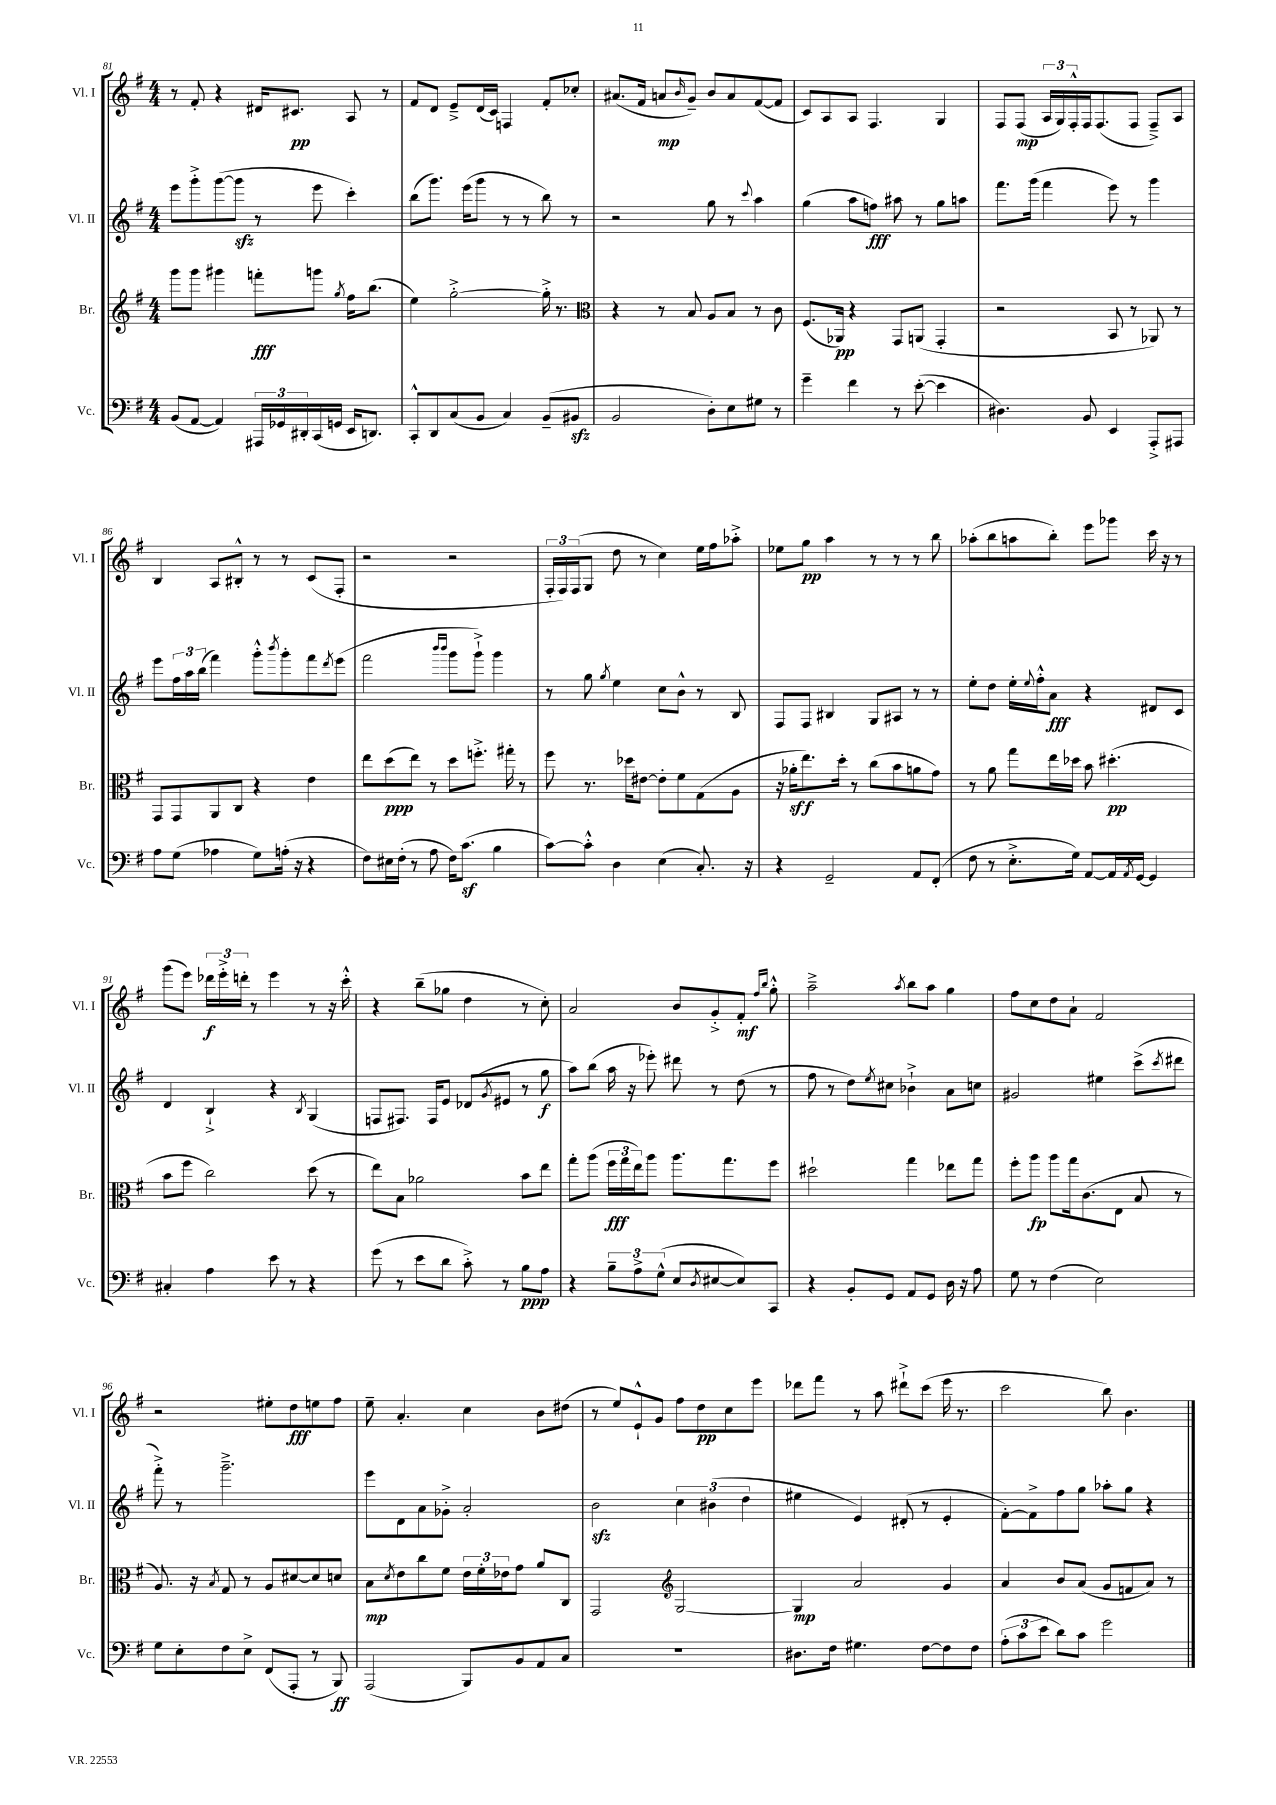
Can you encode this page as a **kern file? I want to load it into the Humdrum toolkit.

**kern	**kern	**kern	**kern
*staff4	*staff3	*staff2	*staff1
*clefF4	*clefG2	*clefG2	*clefG2
*k[f#]	*k[f#]	*k[f#]	*k[f#]
*M4/4	*M4/4	*M4/4	*M4/4
(8BB/L	8ggg\L	8eee\L	8r
[8AA/J	8ggg\J	8ggg'^\	8f#'/
4AA/])	4ggg#\	([8ggg\	4r
.	.	8ggg\]J	.
24AAA#/LL	8fff'\L	8r	16d#/LK
24GG-/	.	.	.
.	.	.	8.c#/J
24DD#'/	.	.	.
(16CC/	8ggg\J	8eee\	.
16GG/JJ	.	.	.
.	8qgg/	.	.
16EE/LK	16ff#\LK	4ccc'\)	8A/
8.DD/J)	(8.bb\J	.	.
.	.	.	8r
=	=	=	=
8CC'^^/L	4ee\)	(8bb\L	8f#/L
8DD/	.	8.ggg\J)	8d/J
(8C/	[2gg'^\	.	8e~^/L
.	.	(16eee\LK	.
8BB/J	.	8ggg\J	(16d/L
.	.	.	16c/JJ)
4C/)	.	8r	4F/
.	.	8r	.
(8BB~/L	16gg'^\]	8bb\)	8f#'/L
.	8.r	.	.
8BB#/J	.	8r	8cc-'/J
=	=	=	=
*	*clefC3	*	*
2BB/	4r	2r	(8.a#/L
.	.	.	16f#/Jk
.	8r	.	8a/L
.	.	.	16qqb/
.	8B/	.	8g~/J)
8D'\L)	8A/L	8gg\	8b/L
8E\	8B/J	8r	8a/
.	.	8qqccc/	.
8G#\J	8r	4aa\	([8f#/
8r	8c\	.	8f#/]J
=	=	=	=
4g~\	(8.F#/L	(4gg\	8c/L)
.	.	.	8A/
.	16AA-/Jk)	.	.
4f#\	4r	8aa\L	8A/J
.	.	8ff\J)	4.F#/
8r	8GG/L	8aa#\	.
([8e'\	(8AA/J	8r	.
4e\]	4GG'/	8gg\L	4G/
.	.	8aa\J	.
=	=	=	=
4.D#\)	2r	8.fff#\L	8F#/L
.	.	.	(8F#/J
.	.	(16ggg\Jk	.
.	.	4fff#\	24A/LL
.	.	.	24G/)
.	.	.	24F#'^^/
8BB/	.	.	16F#/J
.	.	.	(8.F#/
4EE/	8BB/	8eee\)	.
.	8r	8r	8F#/J
8AAA'^/L	8AA-/)	4ggg\	8F#~^/L)
8AAA#/J	8r	.	8A/J
=	=	=	=
8A\L	8GG/L	8eee\L	4B/
(8G\J	8GG/	24ff#\L	.
.	.	24aa\	.
.	.	(24bb\JJ	.
4A-\	8AA/	4fff#\)	8A/L
.	8C/J	.	8B#'^^/J
8G\L)	4r	8ggg'^^\L	8r
.	.	8qbbb/	.
(16A'\Jk	.	8ggg'\	8r
16r	.	.	.
4r	4e\	8fff#\	(8c/L
.	.	8qddd/	.
.	.	(8eee\J	8F#'/J
=	=	=	=
8F#\L)	8ee\L	2fff#\	2r
16E#\L	(8dd\	.	.
(16F#'\JJ	.	.	.
8r	8ee\J)	.	.
8A\	8r	.	.
.	.	16qqbbb/LL	.
.	.	16qqbbb/JJ	.
16F#\LK)	8dd\L	8ggg\L	2r
(8.c\J	.	.	.
.	8.ff'^\J	8ggg`^\J)	.
4B\	.	4ggg\	.
.	16gg#'\	.	.
.	8r	.	.
=	=	=	=
[8c\L)	8ff#\	8r	24F#'/LL
.	.	.	24F#/)
.	.	.	(24F#/J
8c'^^\]J	8.r	8gg\	8G/J
.	.	8qgg/	.
4D\	.	4ee\	8dd\
.	16dd-\LK	.	.
.	[8e#\J	.	8r
(4E\	8e#'\]L	8cc\L	4cc\)
.	8f#\	8b^^\J	.
8.C'/)	(8G\	8r	16ee\LL
.	.	.	16ff#\J
.	8A\J	8B/	8aa-'^\J
16r	.	.	.
=	=	=	=
4r	16r	8F#/L	8ee-\L
.	16a-'\LK	.	.
.	8.ee\)	8F#/J	8gg\J
2GG~/	.	4B#/	4aa\
.	16dd'\Jk	.	.
.	8r	.	.
.	(8cc\L	8G/L	8r
.	8b\	8A#/J	8r
8AA/L	8a\	8r	8r
(8FF#'/J	8g\J)	8r	8bb\
=	=	=	=
8F#\	8r	8ee'\L	(8aa-'\L
8r	8a\	8dd\J	8bb\
8.E'^\L	8gg\L	16ee'\LL	8aa\
.	.	8qqee/	.
.	.	16ff#'^^\J	.
.	16ee\L	8a\J	8bb'\J)
16G\Jk)	16dd-\JJ	.	.
[8AA/L	8b\	4r	8eee\L
16AA/]L	(4.dd#'\	.	8ggg-\J
8qAA/	.	.	.
[16GG/JJ	.	.	.
4GG/]	.	8d#/L	16ccc\
.	.	.	16r
.	.	8c/J	8r
=	=	=	=
4C#'/	8b\L	4d/	(8ggg\L
.	8ff#\J	.	8eee\J)
4A\	2cc\)	4B`^/	24ddd-\LL
.	.	.	24eee'^\
.	.	.	24ddd'\JJ
.	.	.	8r
8e\	.	4r	4eee\
8r	.	.	.
.	.	8qB/	.
4r	(8dd\	(4G/	8r
.	8r	.	16r
.	.	.	16ccc'^^\
=	=	=	=
(8g\	8ee\L)	8F/L	4r
8r	8B\J	8.F#/J)	.
8e\L	2a-\	.	(8bb~\L
.	.	16F#/LK	.
8d\J	.	8e/J	8gg-\J
8c'^\)	.	(8d-/L	4dd\
.	.	8qg/	.
8r	.	8e#/J	.
8B\L	8b\L	8r	8r
8A\J	8ee\J	8gg\	8cc'\)
=	=	=	=
4r	8gg'\L	8aa\L)	2a/
.	(8aa\J	(8bb\J	.
12B~\L	24ff#\LL	16aa\	.
.	24gg\	.	.
.	.	16r	.
12A^\	24ee\J)	.	.
.	8aa\J	8eee-'\)	.
(12G^^\J	.	.	.
8E/L	8.aa\L	8ddd#\	8b/L
8qD/	.	.	.
[8E#/	.	8r	8g'^/
.	8.gg\	.	.
8E#/])	.	(8dd\	8f#'/J
.	.	.	16qqff#/LL
.	.	.	16qqbb/JJ
8CC/J	8ff#\J	8r	8gg'^^\
=	=	=	=
4r	2dd#`\	8ff#\	2aa~^\
.	.	8r	.
8BB'/L	.	8dd\L)	.
.	.	8qee/	.
8GG/J	.	8cc#\J	.
.	.	.	8qaa/
8AA/L	4gg\	4b-`^\	8bb\L
8GG/J	.	.	8aa\J
16D\	8ee-\L	8a\L	4gg\
16r	.	.	.
8A\	8gg\J	8cc\J	.
=	=	=	=
8G\	8ff#'\L	2g#/	8ff#\L
8r	8aa\J	.	8cc\
(4F#\	8aa\L	.	8dd\
.	16gg\k	.	8a`\J
.	(8.c\	.	.
2E\)	.	4ee#\	2f#/
.	8E\J	.	.
.	8B/	(8ccc^\L	.
.	.	8qccc/	.
.	8r	8ddd#\J	.
=	=	=	=
8G\L	8.A/)	8fff#'^\)	2r
8E'\	.	8r	.
.	16r	.	.
.	8qB/	.	.
8F#\	8G/	2.ggg~^\	.
8E^\J	8r	.	.
(8FF#/L	8A/L	.	8ee#'\L
8AAA'/J	[8d#/	.	8dd\
8r	8d#/]	.	8ee\
8BBB/)	8d/J	.	8ff#\J
=	=	=	=
(2AAA/	8B\L	8eee\L	8ee~\
.	8qd/	.	.
.	8e\	8d\	4.a'/
.	8cc\	8a\	.
.	8f#\J	8g-'^\J	.
8BBB/L)	24e\LL	2a'/	4cc\
.	24f#'\	.	.
.	24e-\J	.	.
8BB/	8g\J	.	.
8AA/	8a/L	.	8b\L
8C/J	8C/J	.	(8dd#\J
=	=	=	=
1r	2GG/	2b\	8r
.	.	.	8ee/L)
.	.	.	8e`^^/
.	.	.	8g/J
*	*clefG2	*	*
.	[2G/	6cc\	8ff#\L
.	.	.	8dd\
.	.	(6b#\	.
.	.	.	8cc\
.	.	6dd\	.
.	.	.	8eee\J
=	=	=	=
8.D#\L	4G/]	4ee#\	8ddd-\L
.	.	.	8fff#\J
16F#\Jk	.	.	.
4.G#\	2a/	4e/)	8r
.	.	.	8aa\
.	.	(8d#'/	8ddd#`^\L
[8F#\L	.	8r	(8ccc\J
8F#\]	4g/	4e'/	16eee\
.	.	.	8.r
8F#\J	.	.	.
=	=	=	=
(12A'\L	4a/	[8f#'\L)	2ccc\
12c\	.	.	.
.	.	8f#^\]	.
12e\J	.	.	.
8d\L)	8b/L	8ff#\	.
8c\J	(8a/J	8gg\J	.
2g\	8g/L	8aa-'\L	8bb\)
.	8f/	8gg\J	4.b\
.	8a/J)	4r	.
.	8r	.	.
==	==	==	==
*-	*-	*-	*-
